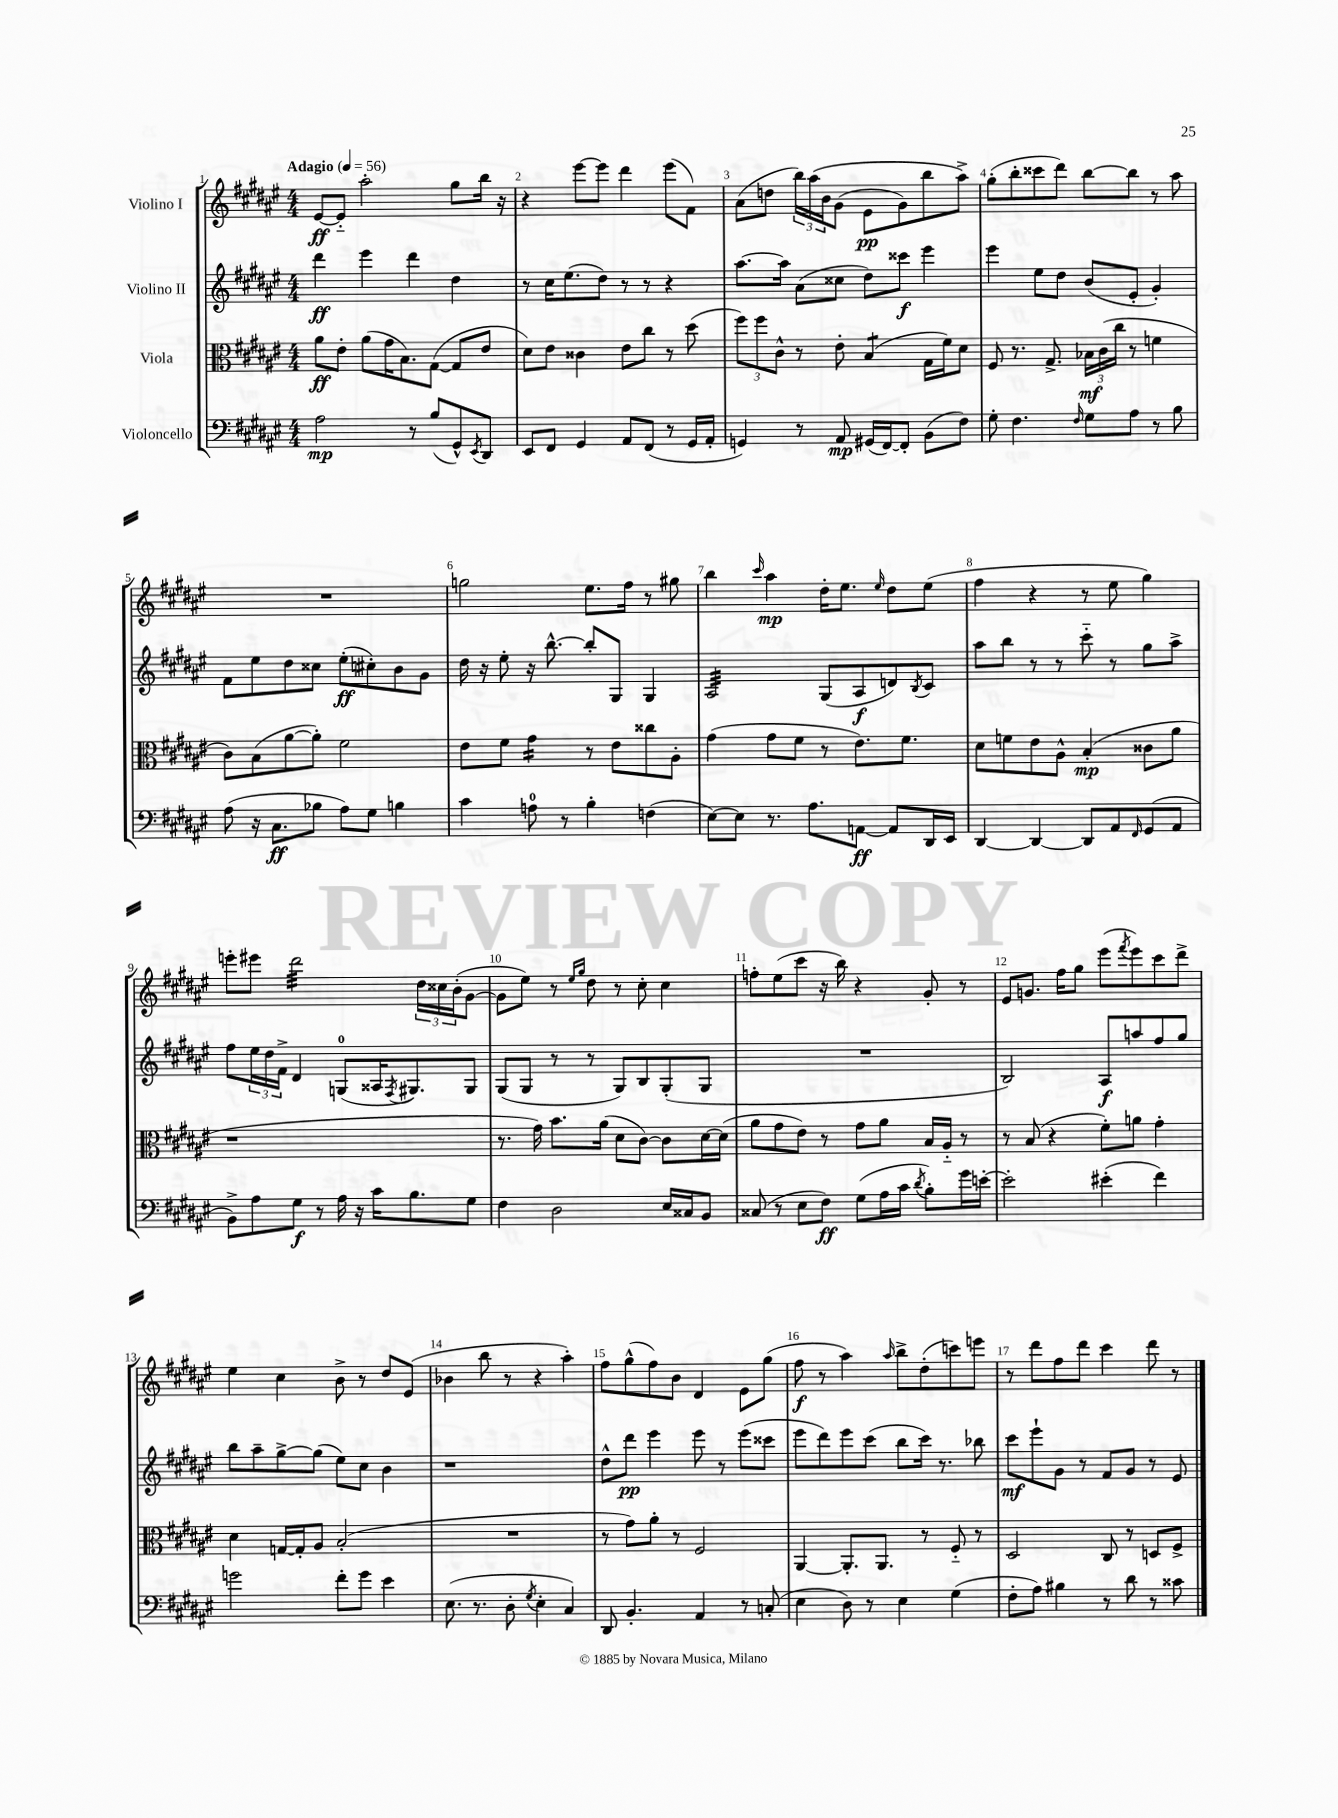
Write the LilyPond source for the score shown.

<<
\new StaffGroup <<
\new Staff = "s0" \with { instrumentName = "Violino I" } {
    \clef treble \key fis \major \numericTimeSignature \time 4/4 \tempo "Adagio" 4 = 56
    eis'8~\ff eis'8-_ ais''2-. gis''8 b''16 r16 |
    r4 eis'''8~ eis'''8 dis'''4 eis'''8( fis'8) |
    ais'8( d''8 \tuplet 3/2 { b''16) ais''16\( b'16 } gis'8( eis'8\pp gis'8) b''8 ais''8->\) |
    gis''8-.( b''8-. cisis'''8 dis'''8) b''8~ b''8 r8 ais''8 |
    R1 |
    g''2 eis''8. fis''16 r8 gis''8 |
    b''4 \grace { cis'''16 } ais''4\mp dis''16-. eis''8. \grace { eis''16 } dis''8 eis''8( |
    fis''4 r4 r8 eis''8 gis''4) |
    e'''8-. eis'''8 dis'''2:32 \tuplet 3/2 { dis''16 cisis''16 b'16-.( } gis'8~ |
    gis'8 eis''8) r8 \grace { eis''16 gis''16 } dis''8 r8 cis''8-. cis''4 |
    f''8-. eis''8( cis'''8 r16 b''16) r4 gis'8-. r8 |
    eis'8 g'8. fis''16 gis''8 eis'''8( \acciaccatura { fis'''8 } eis'''8) cis'''8 dis'''8-> |
    eis''4 cis''4 b'8-> r8 dis''8 eis'8( |
    bes'4 b''8 r8 r4 ais''4-.) |
    fis''8 gis''8-^( fis''8) b'8 dis'4 eis'8 gis''8( |
    fis''8\f r8 ais''4) \grace { ais''16 } b''8-> dis''8-.( c'''8) e'''8 |
    r8 dis'''8 fis''8 dis'''8 cis'''4 dis'''8 r8 \bar "|." |
}
\new Staff = "s1" \with { instrumentName = "Violino II" } {
    \clef treble \key fis \major \numericTimeSignature \time 4/4
    dis'''4\ff eis'''4 dis'''4 dis''4 |
    r8 cis''16 eis''8.( dis''8) r8 r8 r4 |
    ais''8.~ ais''16 ais'8( cisis''8 dis''8) cisis'''8\f eis'''4 |
    eis'''4 eis''8 dis''8 b'8( eis'8-. gis'4-.) |
    fis'8 eis''8 dis''8 cisis''8 eis''8-.\ff( cis''8-.) b'8 gis'8 |
    dis''16 r16 eis''8-. r16 b''8.~-^ b''8-. gis8 gis4 |
    ais2:32 gis8( ais8\f d'8) \acciaccatura { b8 } cis'8 |
    ais''8 b''8 r8 r8 cis'''8-_ r8 gis''8 ais''8-> |
    fis''8 \tuplet 3/2 { eis''16 dis''16 fis'16-> } dis'4 g8-0( aisis16 \acciaccatura { fis8 } gis8.) gis8 |
    gis8( gis8 r8 r8 gis8) b8 gis8-.( gis8 |
    R1 |
    b2) ais8\f a''8 fis''8 gis''8 |
    b''8 ais''8-- gis''8~-> gis''8( eis''8) cis''8 b'4 |
    r1 |
    dis''8-^ dis'''8\pp eis'''4 eis'''8 r8 eis'''8( cisis'''8 |
    eis'''8 dis'''8) eis'''8 cis'''8( b''8 cis'''16) r8. bes''8 |
    cis'''8\mf eis'''8-! gis'8 r8 fis'8 gis'8 r8 eis'8 \bar "|." |
}
\new Staff = "s2" \with { instrumentName = "Viola" } {
    \clef alto \key fis \major \numericTimeSignature \time 4/4
    ais'8\ff eis'8-. ais'8( gis'16 b8.) gis8~( gis8 eis'8 |
    dis'8) eis'8 cisis'4 eis'8 cis''8 r8 dis''8( |
    \tuplet 3/2 { fis''8) fis''8 cis'8-^ } r8 eis'8-. b4:8( gis16 fis'16) dis'8 |
    fis8 r8. gis8.-> \tuplet 3/2 { bes16\mf cis'16( cis''16 } r8 f'4 |
    cis'8) b8( ais'8~ ais'8-.) fis'2 |
    eis'8 fis'8 gis'4:16 r8 eis'8 cisis''8 ais8-. |
    gis'4( gis'8 fis'8 r8 eis'8.) fis'8. |
    dis'8 f'8 eis'8 ais8-^ b4-.\mp( cisis'8 ais'8 |
    r1 |
    r8. gis'16) b'8. ais'16( dis'8 cis'8~) cis'8 dis'16~ dis'16( |
    ais'8 gis'8 eis'8) r8 gis'8 ais'8 b16 ais16-_ r8 |
    r8 b8( r4 fis'8-.) a'8 gis'4-. |
    dis'4 g16~ g16-. ais8 b2-.( |
    R1 |
    r8 gis'8) ais'8-. r8 fis2 |
    ais,4~ ais,8.-. ais,8. r8 fis8-_ r8 |
    dis2 cis8 r8 d8 fis8-> \bar "|." |
}
\new Staff = "s3" \with { instrumentName = "Violoncello" } {
    \clef bass \key fis \major \numericTimeSignature \time 4/4
    ais2\mp r8 b8( gis,8-^) \acciaccatura { eis,8 } dis,8 |
    eis,8 fis,8 gis,4 ais,8 fis,8( r8 gis,16 ais,16-. |
    g,4) r8 ais,8\mp gis,16( fis,16~) fis,8-. b,8( fis8) |
    gis8-. fis4. \grace { fis16 } gis8 ais8 r8 b8 |
    ais8( r16 cis8.\ff bes8 ais8) gis8 b4 |
    cis'4 a8-0 r8 b4-. f4( |
    eis8~) eis8 r8. ais8. a,8~\ff a,8 dis,16 eis,16 |
    dis,4~ dis,4~ dis,8 ais,8 \grace { fis,16 } gis,8( ais,8 |
    b,8->) ais8 gis8\f r8 ais16 r16 cis'16 b8. gis8 |
    fis4 dis2 eis16 cisis16 b,8 |
    cisis8( r8 eis8 fis8\ff) gis8( ais16 cis'16 \acciaccatura { dis'8 } b8-.) gis'16 e'16~-. |
    e'2-. eis'4-.( fis'4) |
    g'2 fis'8-. g'8 eis'4 |
    eis8.( r8. dis8-. \acciaccatura { gis8 } eis4-. cis4) |
    dis,8 b,4.-. ais,4 r8 c8-.( |
    eis4 dis8) r8 eis4 gis4( |
    fis8-. ais8) bis4 r8 dis'8 r8 cisis'8 \bar "|." |
}
>>
>>
\layout { \context { \Score \override BarNumber.break-visibility = ##(#f #t #t) barNumberVisibility = #all-bar-numbers-visible } }
